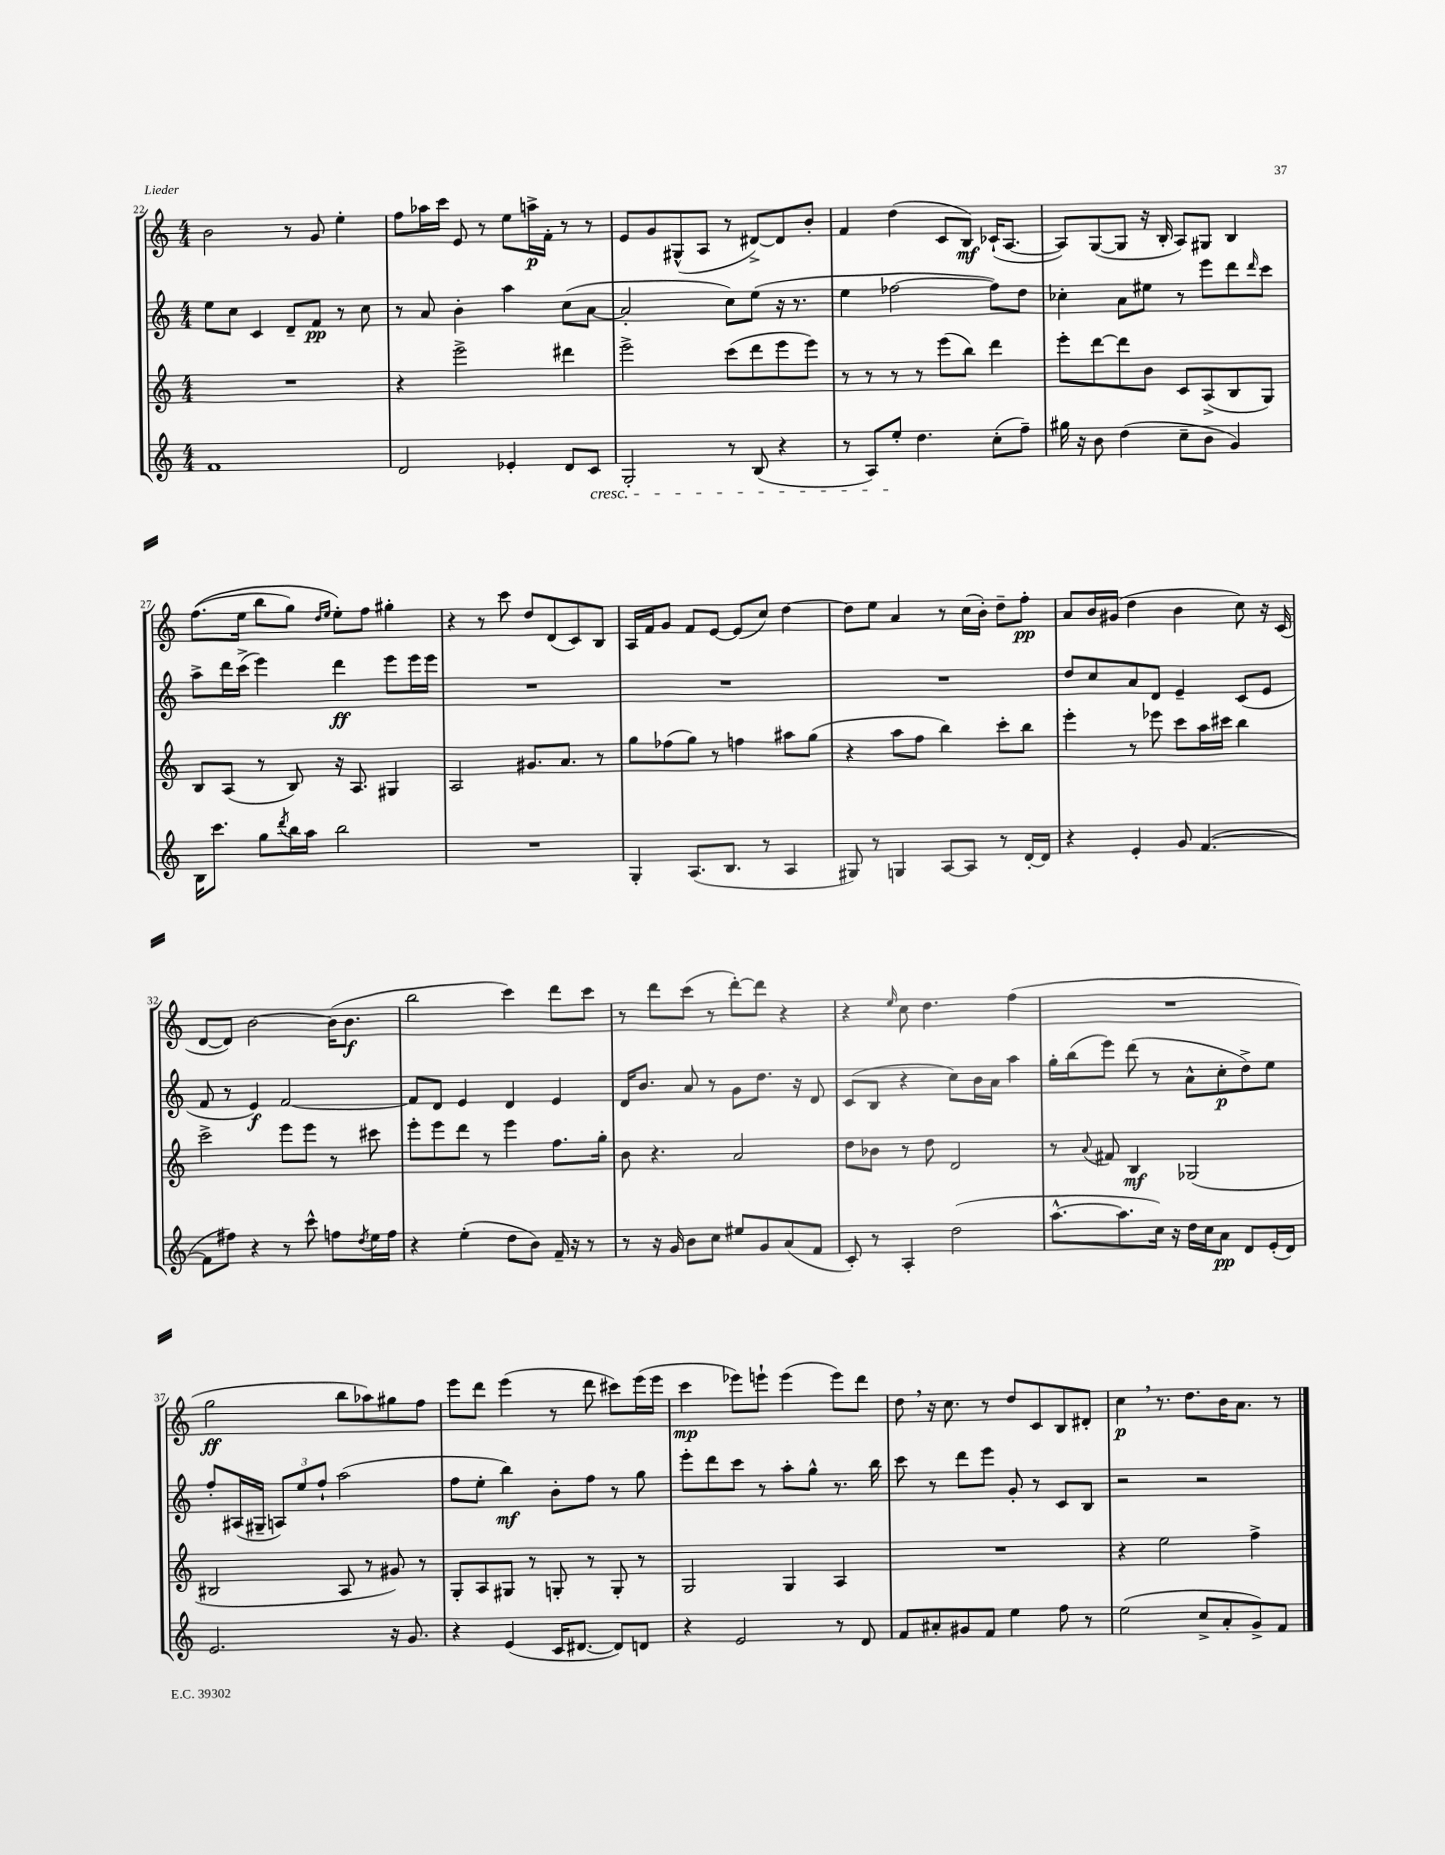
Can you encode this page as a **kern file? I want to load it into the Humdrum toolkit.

**kern	**kern	**kern	**kern
*staff4	*staff3	*staff2	*staff1
*clefG2	*clefG2	*clefG2	*clefG2
*k[]	*k[]	*k[]	*k[]
*M4/4	*M4/4	*M4/4	*M4/4
1f	1r	8ee\L	2b\
.	.	8cc\J	.
.	.	4c/	.
.	.	8d~/L	8r
.	.	8f/J	8g/
.	.	8r	4ee'\
.	.	8cc\	.
=	=	=	=
2d/	4r	8r	8ff\L
.	.	8a/	16aa-\L
.	.	.	16ccc\JJ
.	2eee^\	4b'\	8e/
.	.	.	8r
4e-'/	.	4aa\	8ee\L
.	.	.	16aa^\L
.	.	.	16f'\JJ
8d/L	4ddd#\	(8cc\L	8r
8c/J	.	[8a\J	8r
=	=	=	=
2G'/	2eee^\	2a'/]	8e/L
.	.	.	8g/
.	.	.	(8G#^^/
.	.	.	8A/J
8r	(8ccc\L	8cc\L)	8r
(8B/	8ddd\	(8ee\J	[8d#^/L)
4r	8eee\	16r	8d#/]
.	.	8.r	.
.	8eee\J)	.	8b'/J
=	=	=	=
8r	8r	4ee\	4f/
8A/L)	8r	.	.
8ee'/J	8r	[2ff-\	(4dd\
4.dd\	8r	.	.
.	(8eee\L	.	8c/L
.	8bb\J)	.	8B/J)
(8cc'\L	4ddd\	8ff-\]L)	(16c-`/LK
.	.	.	[8.A/J
8ff~\J)	.	8dd\J	.
=	=	=	=
16gg#\	8eee'\L	4cc-'\	8A/]L)
16r	.	.	.
8b\	[8ddd\	.	([8G/
(4dd\	8ddd\]	8a\L	8G/]J
.	8b\J	8ee#\J	16r
.	.	.	16B'/
8cc~\L	8c/L	8r	8A/L)
8b\J	(8A^/	8eee\L	8G#/J
4g/)	8B/	8ddd\	4B/
.	.	16qqddd/	.
.	8G/J)	8ccc\J	.
=	=	=	=
16B\LK	8B/L	8aa^\L	&((8.ff\L
8.ccc\J	.	.	.
.	(8A/J	16ddd\L	.
.	.	(16ccc^\JJ	16ee\Jk
8gg\L	8r	4eee\)	8bb\L
8qddd/	.	.	.
16bb\L	8B/)	.	8gg\J)
16aa\JJ	.	.	.
.	.	.	16qqdd/LL
.	.	.	16qqee/JJ
2bb\	16r	4ddd\	8ee'\L&)
.	8.A/	.	.
.	.	.	8ff\J
.	4G#/	8eee\L	4gg#'\
.	.	16eee\L	.
.	.	16eee\JJ	.
=	=	=	=
1r	2A/	1r	4r
.	.	.	8r
.	.	.	8ccc\
.	8.g#/L	.	8dd/L
.	.	.	(8d/
.	8.a/J	.	.
.	.	.	8c/)
.	8r	.	8B/J
=	=	=	=
4G'/	8gg\L	1r	16A/LL
.	.	.	16f/J
.	(8ff-\	.	8g/J
(8.A/L	8gg\J)	.	8f/L
.	8r	.	[8e/J
8.B/J	.	.	.
.	4ff\	.	(8e/]L
8r	.	.	8cc/J)
4A/	8aa#\L	.	[4dd\
.	(8gg\J	.	.
=	=	=	=
8G#/)	4r	1r	8dd\]L
8r	.	.	8ee\J
4G/	8aa\L	.	4a/
.	8ff\J	.	.
[8A/L	4bb\)	.	8r
8A/]J	.	.	(16cc\LL
.	.	.	16b'\JJ)
8r	8ccc'\L	.	8dd~\L
[16d'/LL	8bb\J	.	8ff'\J
16d/]JJ	.	.	.
=	=	=	=
4r	4eee'\	8dd/L	8a/L
.	.	8cc/	16b/L
.	.	.	(16g#/JJ
4e'/	8r	8a/	4dd\
.	8eee-\	8d/J	.
8g/	8ccc\L	4e~/	4b\
([4.f/	16aa\L	.	.
.	16ccc#\JJ	.	.
.	4bb\	(8c/L	8cc\)
.	.	8e/J	16r
.	.	.	(16c/
=	=	=	=
8f\]L	2ccc^\	8f/	[8d/L
8ff#\J)	.	8r	8d/]J)
4r	.	4e/)	[2b\
8r	8eee\L	[2f/	.
8ccc^^\	8eee\J	.	.
8ff\L	8r	.	(16b\]LK
.	.	.	8.b\J
8qdd/	.	.	.
16ee\L	8ccc#\	.	.
16ff\JJ	.	.	.
=	=	=	=
4r	8eee'\L	8f/]L	2bb\
.	8eee\	8d/J	.
(4ee'\	8ddd\J	4e/	.
.	8r	.	.
8dd\L	4eee\	4d/	4ccc\)
8b\J)	.	.	.
16f~/	8.ff\L	4e/	8ddd\L
16r	.	.	.
8r	.	.	8ccc\J
.	16gg'\Jk	.	.
=	=	=	=
8r	8b\	16d/LK	8r
.	.	8.b/J	.
16r	4.r	.	8ddd\L
16g/	.	.	.
8b\L	.	8a/	(8ccc\J
8cc\J	.	8r	8r
8ee#/L	2a/	8g\L	[8ddd'\L)
8g/	.	8.dd\J	8ddd\]J
(8a/	.	.	4r
.	.	16r	.
8f/J	.	8d/	.
=	=	=	=
8c'/)	8dd\L	(8c/L	4r
8r	8b-\J	8B/J	.
.	.	.	16qqee/
4A'/	8r	4r	8cc\
.	8dd\	.	4.dd\
(2dd\	2d/	8cc\L)	.
.	.	16b\L	.
.	.	16a\JJ	.
.	.	4aa\	(4ff\
=	=	=	=
[8.aa^^\L	8r	16gg'\LL	1r
.	.	(16bb\J	.
.	8qqa/	.	.
.	8f#/	8eee\J)	.
8.aa\]	.	.	.
.	4B/	(8ddd\	.
16cc\Jk)	.	8r	.
16r	.	.	.
16dd\LL	(2G-/	8a^^\L	.
16cc\J	.	.	.
8a\J	.	8cc'\	.
8d/L	.	8dd^\)	.
(16e'/L	.	8ee\J	.
16d/JJ)	.	.	.
=	=	=	=
2.e/	2B#/	8ff'/L	2gg\
.	.	(16A#/L	.
.	.	16G#~/JJ	.
.	.	12A/L)	.
.	.	12ee/	.
.	.	12ff`/J	.
.	8A/	(2aa\	8bb\L
.	8r	.	8aa-\)
16r	8g#/)	.	8gg#\
8.g/	.	.	.
.	8r	.	8ff\J
=	=	=	=
4r	8G'/L	8ff\L	8eee\L
.	8A/	8ee'\J	8ddd\J
(4e/	8G#/J	4bb\)	(4eee\
.	8r	.	.
16c/LK	8G'/	8b'\L	8r
[8.d#/J	.	.	.
.	8r	8ff\J	8ddd\
8d#/]L)	8G'/	8r	8ccc#\L)
8d/J	8r	8gg\	(16eee\L
.	.	.	16eee\JJ
=	=	=	=
4r	2G/	8eee'\L	4ccc\
.	.	8ddd\	.
2e/	.	8ccc\J	8eee-\L)
.	.	8r	8eee`\J
.	4G/	8aa'\L	(4eee\
.	.	8gg^^\J	.
8r	4A/	8.r	8eee\L)
8d/	.	.	8ddd\J
.	.	16bb\	.
=	=	=	=
8f/L	1r	8ccc\	8dd\
8a#'/	.	8r	16r
.	.	.	8.cc\
8g#/	.	8ddd\L	.
8f/J	.	8eee\J	8r
4ee\	.	8g'/	8dd/L
.	.	8r	8c/
8ff\	.	8c/L	8B/
8r	.	8B/J	8d#'/J
=	=	=	=
(2ee\	4r	2r	4cc\
.	2ee\	.	8.r
.	.	.	8.dd\L
8cc^/L	.	2r	.
8a'/	.	.	16b\K
.	.	.	8.a\J
8g^/)	4ff^\	.	.
8f/J	.	.	8r
==	==	==	==
*-	*-	*-	*-
